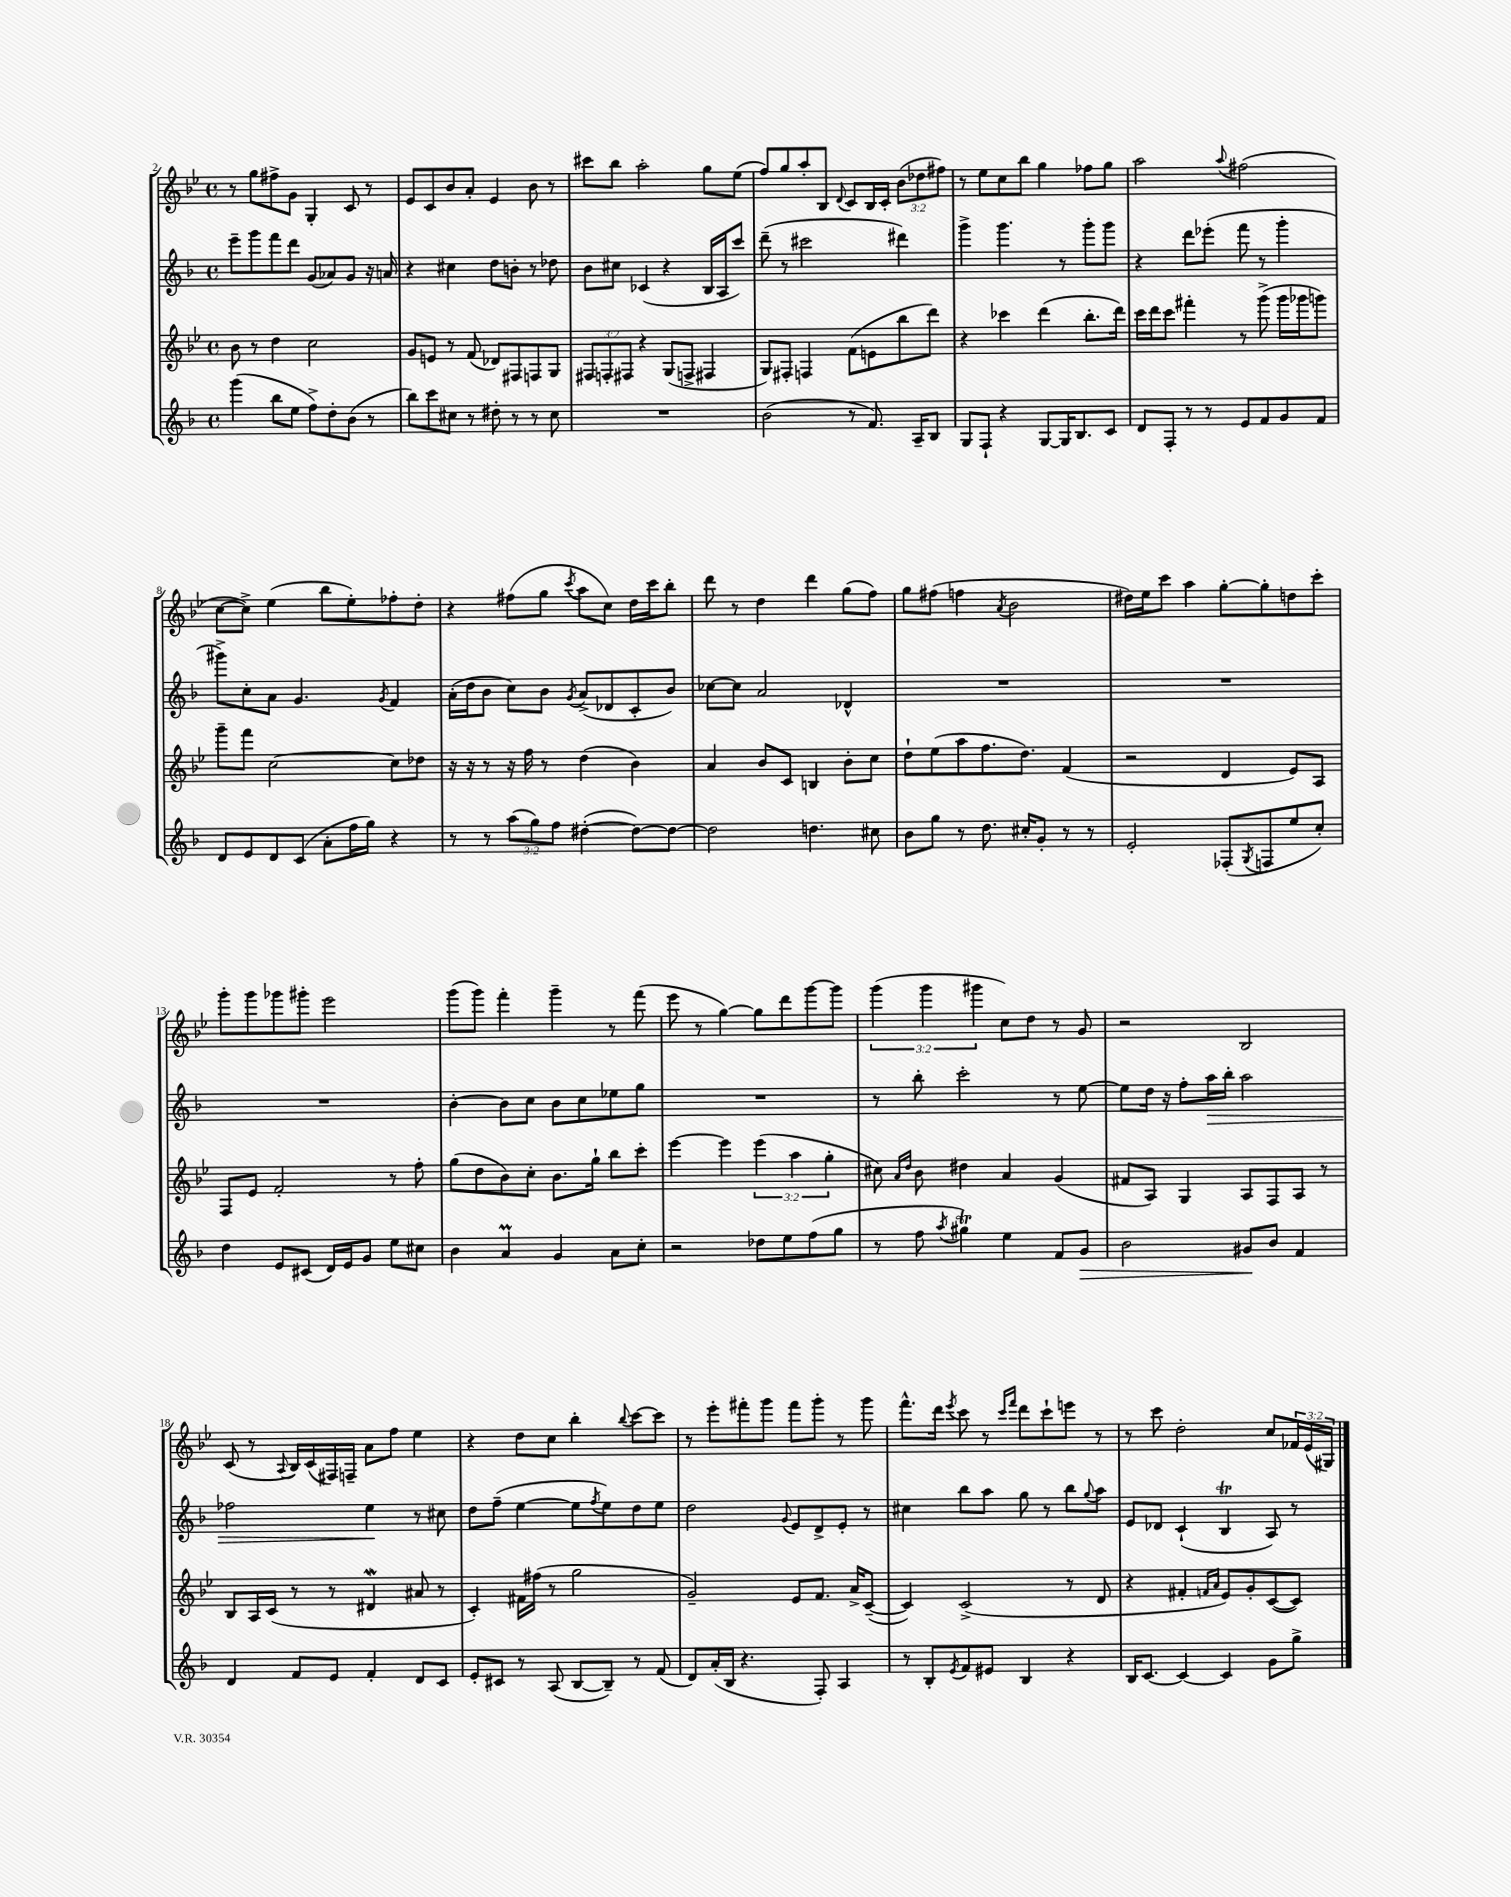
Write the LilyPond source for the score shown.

<<
\new StaffGroup <<
\new Staff = "s0" {
    \clef treble \key bes \major \defaultTimeSignature \time 4/4 \override Staff.TupletNumber.text = #tuplet-number::calc-fraction-text
    r8 g''8 fis''8-> g'8 g4-. c'8 r8 |
    ees'8 c'8 bes'8 a'8-. ees'4 bes'8 r8 |
    cis'''8 bes''8 a''2-. g''8 ees''8( |
    f''8) g''8 a''8-. bes8 \appoggiatura { d'8 } c'8 bes16 c'16-. \tuplet 3/2 { bes'8( des''8 fis''8) } |
    r8 ees''8 c''8 bes''8 g''4 fes''8 g''8 |
    a''2 \appoggiatura { a''8 } fis''2( |
    c''8~ c''8->) ees''4( bes''8 ees''8-.) fes''8-. d''8-. |
    r4 fis''8( g''8 \acciaccatura { c'''8 } a''8 c''8) d''16 c'''16 bes''8-. |
    d'''8 r8 d''4 d'''4 g''8( f''8) |
    g''8 fis''8( f''4 \acciaccatura { a'8 } bes'2 |
    dis''16) ees''16 c'''8 a''4 g''8~-. g''8-. d''8 c'''8-. |
    g'''8-. g'''8 ges'''8 gis'''8-. ees'''2 |
    g'''8( g'''8) f'''4-. g'''4-- r8 f'''8( |
    ees'''8 r8 g''4~) g''8 d'''8 g'''8~ g'''8 |
    \tuplet 3/2 { g'''4( g'''4 gis'''4 } c''8) d''8 r8 g'8 |
    r2 bes2 |
    c'8( r8 \appoggiatura { a8 } bes16) c'16( fis16) f16-- a'8 f''8 ees''4 |
    r4 d''8 c''8 bes''4-. \appoggiatura { bes''8 } c'''8~ c'''8 |
    r8 ees'''8-. fis'''8-. g'''8 fis'''8 g'''8-. r8 g'''8 |
    f'''8.-^ d'''16 \acciaccatura { ees'''8 } c'''8 r8 \grace { c'''16 f'''16 } d'''8 c'''8-! e'''8 r8 |
    r8 c'''8 d''2-. c''8 \tuplet 3/2 { fes'16 ees'16( gis16) } \bar "|." |
}
\new Staff = "s1" {
    \clef treble \key f \major \defaultTimeSignature \time 4/4
    e'''8-- g'''8 f'''8 d'''8 g'8( aes'8) g'8 r16 a'16 |
    r4 cis''4 d''8 b'8-. r8 des''8 |
    bes'8 cis''8 ces'4( r4 bes16 a16 c'''8) |
    d'''8--( r8 cis'''2 dis'''4) |
    g'''4-> g'''4. r8 g'''8-. g'''8 |
    r4 d'''8 ees'''8-.( f'''8 r8 g'''4-. |
    gis'''8->) c''8-. a'8 g'4. \acciaccatura { g'8 } f'4 |
    a'16-.( d''16 bes'8 c''8) bes'8 \acciaccatura { g'8 } a'8->( des'8 c'8-. bes'8) |
    ces''8~ ces''8 a'2 des'4-^ |
    R1 |
    R1 |
    R1 |
    bes'4~-. bes'8 c''8 bes'8 c''8 ees''8 g''8 |
    R1 |
    r8 bes''8-. c'''2-. r8 e''8~ |
    e''8 d''16 r16 f''8-. a''16\> bes''16-. a''2 |
    fes''2 e''4\! r8 cis''8 |
    d''8 f''8--( e''4~ e''8 \acciaccatura { f''8 } e''8) d''8 e''8 |
    d''2 \appoggiatura { g'8 } e'8 d'8-> e'8-. r8 |
    cis''4 bes''8 a''8 g''8 r8 bes''8 \appoggiatura { g''8 } a''8 |
    e'8 des'8 c'4-!( bes4\trill a8) r8 \bar "|." |
}
\new Staff = "s2" {
    \clef treble \key bes \major \defaultTimeSignature \time 4/4 \override Staff.TupletNumber.text = #tuplet-number::calc-fraction-text
    bes'8 r8 d''4 c''2 |
    g'8 e'8 r8 f'8( des'8) fis8 f8 g8 |
    \tuplet 3/2 { fis8 f8-. fis8 } r4 g8( f8-> fis4 |
    g8) fis8-. f4 f'8( e'8 bes''8 d'''8) |
    r4 ces'''4 d'''4( bes''8.-. d'''16) |
    c'''16 d'''16 c'''8 fis'''4-. r8 g'''8->( g'''16 ges'''16 g'''8) |
    g'''8-- f'''8 c''2~ c''8 des''8 |
    r16 r16 r8 r16 f''16 r8 d''4( bes'4) |
    a'4 bes'8 c'8 b4 bes'8-. c''8 |
    d''8-! ees''8( a''8 f''8. d''8.) f'4( |
    r2 d'4 ees'8) a8 |
    f8 ees'8 f'2-. r8 f''8-. |
    g''8( d''8 bes'8) c''8-. bes'8. g''16-! bes''8 c'''8-. |
    ees'''4~ ees'''4 \tuplet 3/2 { ees'''4( a''4 g''4-. } |
    cis''8) \grace { a'16 d''16 } bes'8 dis''4 a'4 g'4( |
    fis'8 a8) g4 a8 f8 a8 r8 |
    bes8 a16 c'16( r8 r8 dis'4\mordent ais'8 r8 |
    c'4-.) fis'16 fis''16( r8 g''2 |
    g'2--) ees'8 f'8. a'16-> c'8~--( |
    c'4) c'2->( r8 d'8 |
    r4 fis'4-. \grace { f'16 a'16 } ees'8) g'8-. c'8~( c'8) \bar "|." |
}
\new Staff = "s3" {
    \clef treble \key f \major \defaultTimeSignature \time 4/4 \override Staff.TupletNumber.text = #tuplet-number::calc-fraction-text
    g'''4( bes''8 e''8 f''8->) d''8-. bes'8( r8 |
    bes''8) c'''8 cis''8 r8 dis''8-. r8 r8 cis''8 |
    R1 |
    bes'2( r8 f'8.) a16-- bes8 |
    g8 f8-! r4 g8~ g16 bes8. c'8 |
    d'8 f8-. r8 r8 e'8 f'8 g'8 f'8 |
    d'8 e'8 d'8 c'8( a'8-. f''16 g''16) r4 |
    r8 r8 \tuplet 3/2 { a''8( g''8) f''8 } dis''4~-.( dis''8~) dis''8~ |
    dis''2 d''4. cis''8 |
    bes'8 g''8 r8 d''8. cis''16-. g'8-. r8 r8 |
    e'2-. fes8-.( \acciaccatura { g8 } f8 e''8 c''8-.) |
    d''4 e'8 cis'8( d'16) e'16 g'8 e''8 cis''8 |
    bes'4 a'4\prall g'4 a'8 c''8-. |
    r2 des''8 e''8 f''8( g''8 |
    r8 f''8 \acciaccatura { a''8 } gis''4\trill) e''4 f'8 g'8\> |
    bes'2 gis'8\! bes'8 f'4 |
    d'4 f'8 e'8 f'4-. d'8 c'8 |
    e'8-. cis'8 r8 a8( bes8~ bes8--) r8 f'8( |
    d'8) a'16-.( bes16 r4. f8-.) a4 |
    r8 bes8-. \acciaccatura { e'8 } f'8 eis'8 bes4 r4 |
    bes16 c'8.~ c'4~ c'4 g'8 g''8-> \bar "|." |
}
>>
>>
\layout { \context { \Score currentBarNumber = #2 } }
